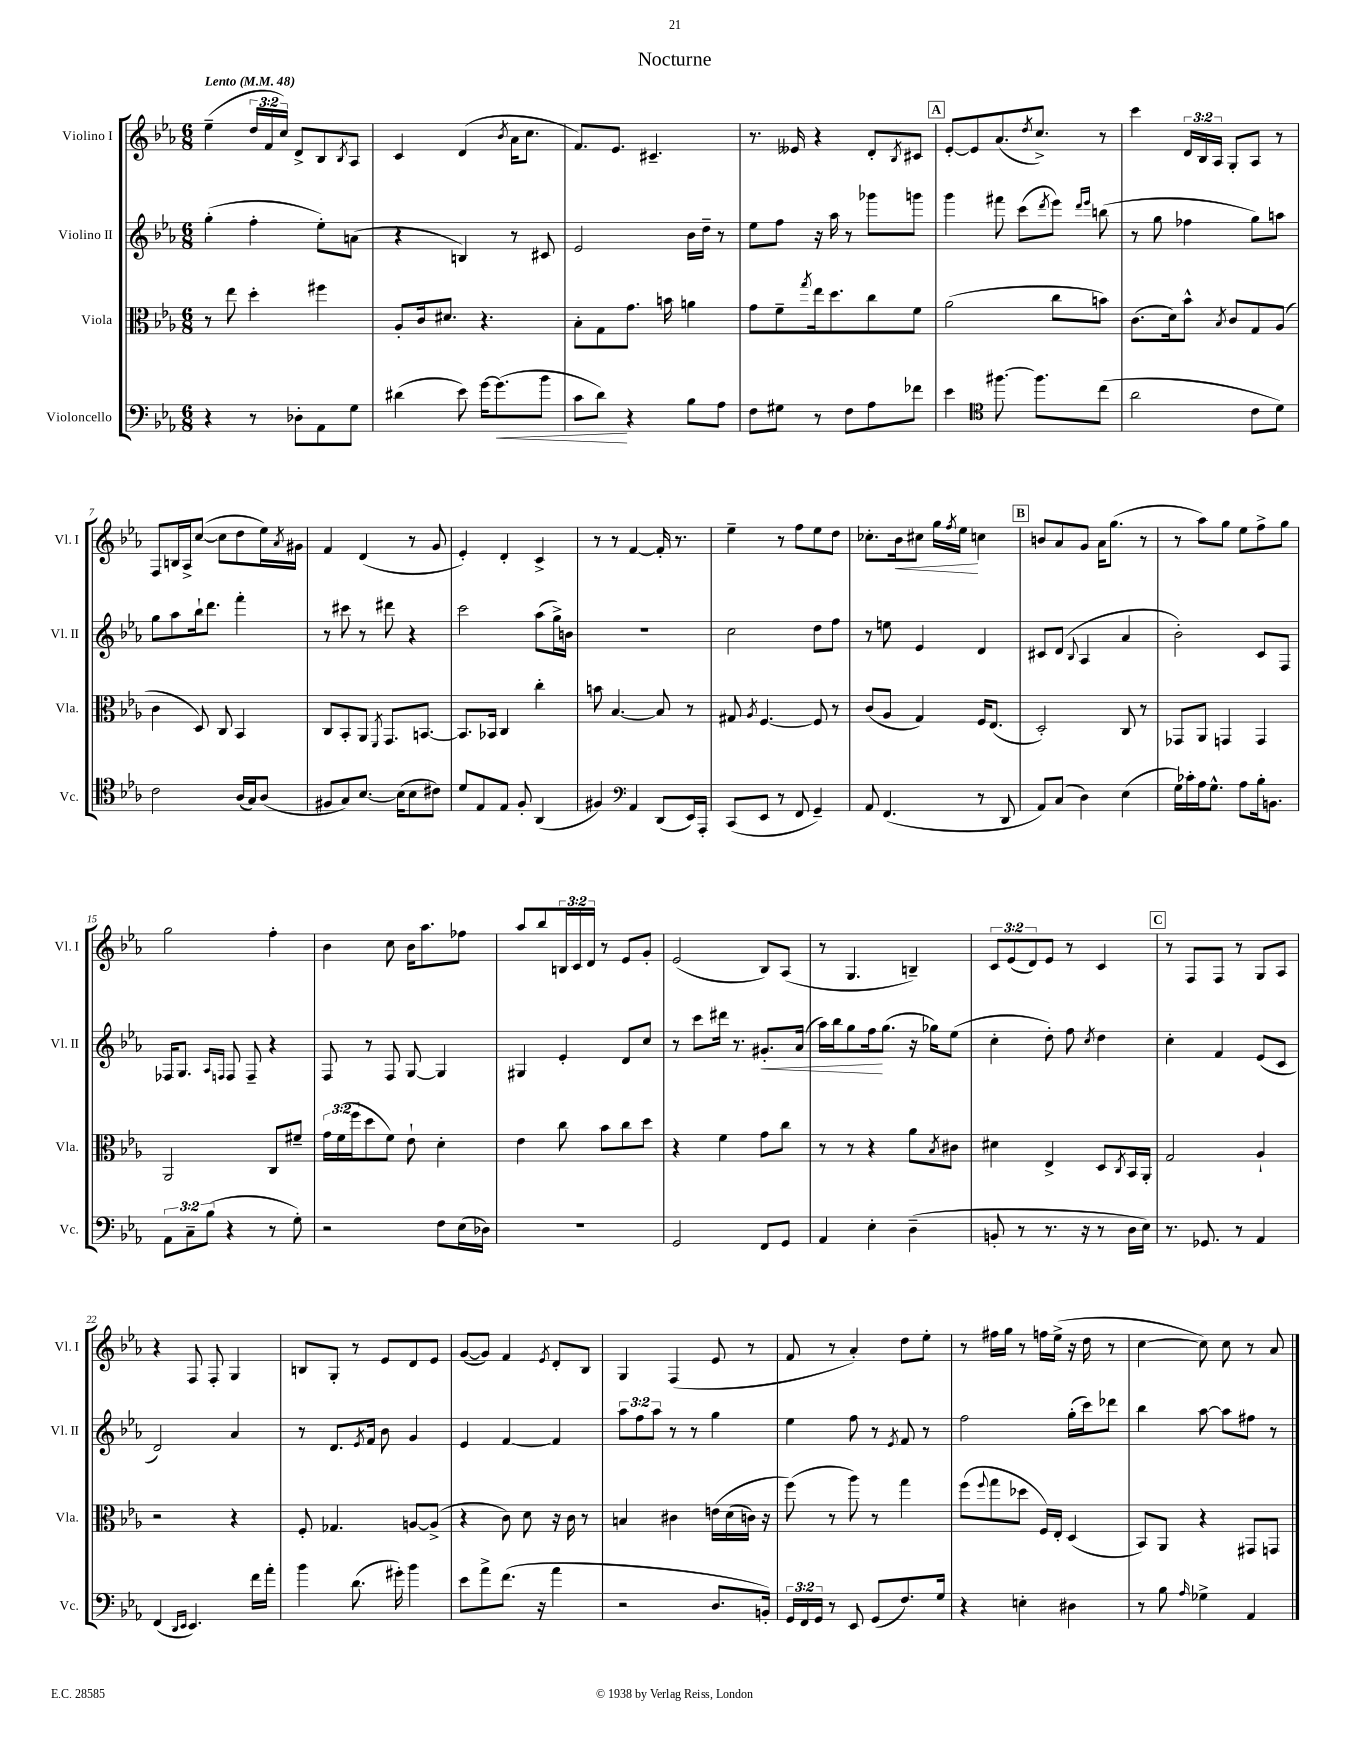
\header { title = "Nocturne" }
<<
\new StaffGroup <<
\new Staff = "s0" \with { instrumentName = "Violino I" shortInstrumentName = "Vl. I" } {
    \clef treble \key ees \major \numericTimeSignature \time 6/8 \override Staff.TupletNumber.text = #tuplet-number::calc-fraction-text \tempo "Lento" 4 = 48
    ees''4--( \tuplet 3/2 { d''16 f'16 c''16) } d'8-> bes8 \acciaccatura { bes8 } aes8 |
    c'4 d'4( \acciaccatura { bes'8 } aes'16 c''8. |
    f'8.) ees'8. cis'4.-- |
    r8. eeses'16 r4 d'8-. \acciaccatura { bes8 } cis'8 |
    \mark \markup { \box "A" } ees'8~-. ees'8 aes'8.( \acciaccatura { d''8 } c''8.->) r8 |
    c'''4 \tuplet 3/2 { d'16 bes16 aes16 } g8-. aes8 r8 |
    f8 b16 aes16-> c''8~( c''8 d''8 ees''16) \acciaccatura { aes'8 } gis'16 |
    f'4 d'4( r8 g'8 |
    ees'4-.) d'4-. c'4-> |
    r8 r8 f'4~ f'16-. r8. |
    ees''4-- r8 f''8 ees''8 d''8 |
    ces''8.-. bes'16\< cis''8 g''16 \acciaccatura { f''8 } ees''16\! c''4 |
    \mark \markup { \box "B" } b'8 aes'8 g'8 aes'16 g''8.( r8 |
    r8 aes''8) g''8 ees''8 f''8-> g''8 |
    g''2 f''4-. |
    bes'4 c''8 bes'16 aes''8. fes''8 |
    aes''8 bes''8 \tuplet 3/2 { b16 c'16 d'16 } r8 ees'8 g'8-. |
    ees'2( bes8) aes8( |
    r8 g4. b4--) |
    \tuplet 3/2 { c'8 ees'8( d'8) } ees'8 r8 c'4 |
    \mark \markup { \box "C" } r8 f8 f8 r8 g8 aes8 |
    r4 f8 f8-. g4 |
    b8 g8-. r8 ees'8 d'8 ees'8 |
    g'8~( g'8) f'4 \acciaccatura { ees'8 } d'8-. bes8 |
    g4 f4( ees'8 r8 |
    f'8 r8 aes'4-.) d''8 ees''8-. |
    r8 fis''16 g''16 r8 f''16 ees''16->( r16 d''16 r8 |
    c''4~ c''8) c''8 r8 aes'8 \bar "|." |
}
\new Staff = "s1" \with { instrumentName = "Violino II" shortInstrumentName = "Vl. II" } {
    \clef treble \key ees \major \numericTimeSignature \time 6/8 \override Staff.TupletNumber.text = #tuplet-number::calc-fraction-text
    g''4-.( f''4-. ees''8-.) a'8( |
    r4 b4) r8 cis'8 |
    ees'2 bes'16 d''16-- r8 |
    ees''8 f''8 r16 aes''16 r8 ges'''8 g'''8 |
    \mark \markup { \box "A" } g'''4 fis'''8 c'''8( \acciaccatura { d'''8 } ees'''8) \grace { d'''16 ees'''16 } b''8( |
    r8 g''8 fes''4 g''8) a''8 |
    g''8 aes''8 bes''16-! d'''8. f'''4-. |
    r8 cis'''8 r8 dis'''8 r4 |
    c'''2 aes''8( g''16->) b'16 |
    R2. |
    c''2 d''8 f''8 |
    r8 e''8 ees'4 d'4 |
    \mark \markup { \box "B" } cis'8 d'8( \appoggiatura { bes8 } aes4 aes'4 |
    bes'2-.) c'8 f8 |
    fes16 g8. \grace { aes16 f16 } f8 f8-- r4 |
    f8 r8 f8 g8~ g4 |
    gis4 ees'4-. d'8 c''8 |
    r8 c'''8 dis'''16 r8. gis'8.-.\< aes'16( |
    aes''16) bes''16 g''8 f''16\! g''8.( r16 ges''16) ees''8( |
    c''4-. d''8-.) f''8 \acciaccatura { c''8 } d''4 |
    \mark \markup { \box "C" } c''4-. f'4 ees'8( c'8 |
    d'2) aes'4 |
    r8 d'8. \acciaccatura { ees'8 } f'16 bes'8 g'4 |
    ees'4 f'4~ f'4 |
    \tuplet 3/2 { aes''8 f''8 aes''8 } r8 r8 g''4 |
    ees''4 f''8 r8 \acciaccatura { ees'8 } f'8 r8 |
    f''2 g''16-.( c'''16) des'''8 |
    bes''4 aes''8~ aes''8 fis''8 r8 \bar "|." |
}
\new Staff = "s2" \with { instrumentName = "Viola" shortInstrumentName = "Vla." } {
    \clef alto \key ees \major \numericTimeSignature \time 6/8 \override Staff.TupletNumber.text = #tuplet-number::calc-fraction-text
    r8 ees''8 d''4-. fis''4 |
    aes8-. c'16 dis'8. r4. |
    bes8-. g8 g'8. b'16 a'4 |
    g'8 f'8-- \acciaccatura { g''8 } ees''16 d''8. c''8 f'8 |
    \mark \markup { \box "A" } aes'2( c''8 b'8) |
    c'8.( d'16) bes'8-^ \acciaccatura { bes8 } c'8 g8 aes8( |
    c'4 d8) c8 bes,4 |
    c8 bes,8-. aes,8 \acciaccatura { f,8 } g,8. b,8.~ |
    b,8. bes,16 c4 c''4-. |
    b'8 bes4.~ bes8 r8 |
    gis8 \acciaccatura { aes8 } f4.~ f8 r8 |
    c'8( aes8 g4) f16 ees8.( |
    \mark \markup { \box "B" } d2-.) c8 r8 |
    ges,8 aes,8 g,4 g,4 |
    aes,2 c8 fis'8-- |
    \tuplet 3/2 { g'16 f'16( f''16 } d''8 f'8) ees'8-! d'4-. |
    ees'4 c''8 bes'8 c''8 d''8 |
    r4 f'4 g'8 c''8 |
    r8 r8 r4 aes'8 \acciaccatura { bes8 } cis'8 |
    dis'4 ees4-> d8 \acciaccatura { c8 } bes,16 aes,16-. |
    \mark \markup { \box "C" } g2 aes4-! |
    r2 r4 |
    f8-. ges4. a8~ a8->( |
    r4 c'8) d'8 r16 c'16 r8 |
    b4 cis'4 e'16\( d'16( c'16) r16 |
    f''8(\) r8 aes''8) r8 g''4 |
    f''8( \appoggiatura { f''8 } g''8 des''8 f16) ees16-. d4( |
    bes,8) aes,8 r4 gis,8 g,8 \bar "|." |
}
\new Staff = "s3" \with { instrumentName = "Violoncello" shortInstrumentName = "Vc." } {
    \clef bass \key ees \major \numericTimeSignature \time 6/8 \override Staff.TupletNumber.text = #tuplet-number::calc-fraction-text
    r4 r8 des8-. aes,8 g8 |
    dis'4( ees'8) g'16~ g'8.\<( bes'8 |
    c'8 d'8\!) r4 bes8 aes8 |
    f8 gis8 r8 f8 aes8 fes'8 |
    \mark \markup { \box "A" } ees'4 \clef tenor fis''8.~ fis''8. c''8( |
    aes'2 c'8 d'8) |
    c'2 aes16( g16) aes8( |
    fis8 g8) bes8.~ bes16( bes8 cis'8) |
    d'8 ees8 ees8 f8-. aes,4( |
    fis4) \clef bass aes,4 d,8( ees,16) aes,,16-. |
    c,8( ees,8 r8 f,8 g,4--) |
    aes,8 f,4.( r8 d,8 |
    \mark \markup { \box "B" } aes,8) c8( d4) ees4( |
    g16) ces'16-. aes16 g8.-^ aes8 bes16-. b,8. |
    \tuplet 3/2 { aes,8 c8-- bes8( } r4 r8 g8-.) |
    r2 f8 ees16( des16) |
    R2. |
    g,2 f,8 g,8 |
    aes,4 ees4-. d4--( |
    b,8-. r8 r8. r16 r8 d16 ees16) |
    \mark \markup { \box "C" } r8. ges,8. r8 aes,4 |
    f,4( \grace { d,16 ees,16 } ees,4.) f'16 aes'16-. |
    bes'4 d'8.( gis'16-.) bes'4 |
    ees'8 aes'8-> f'8.( r16 aes'4 |
    r2 d8. b,16-.) |
    \tuplet 3/2 { g,16 f,16 g,16 } r8 ees,8 g,8( f8.) g16 |
    r4 e4-. dis4 |
    r8 bes8 \grace { aes16 } ges4-> aes,4 \bar "|." |
}
>>
>>
